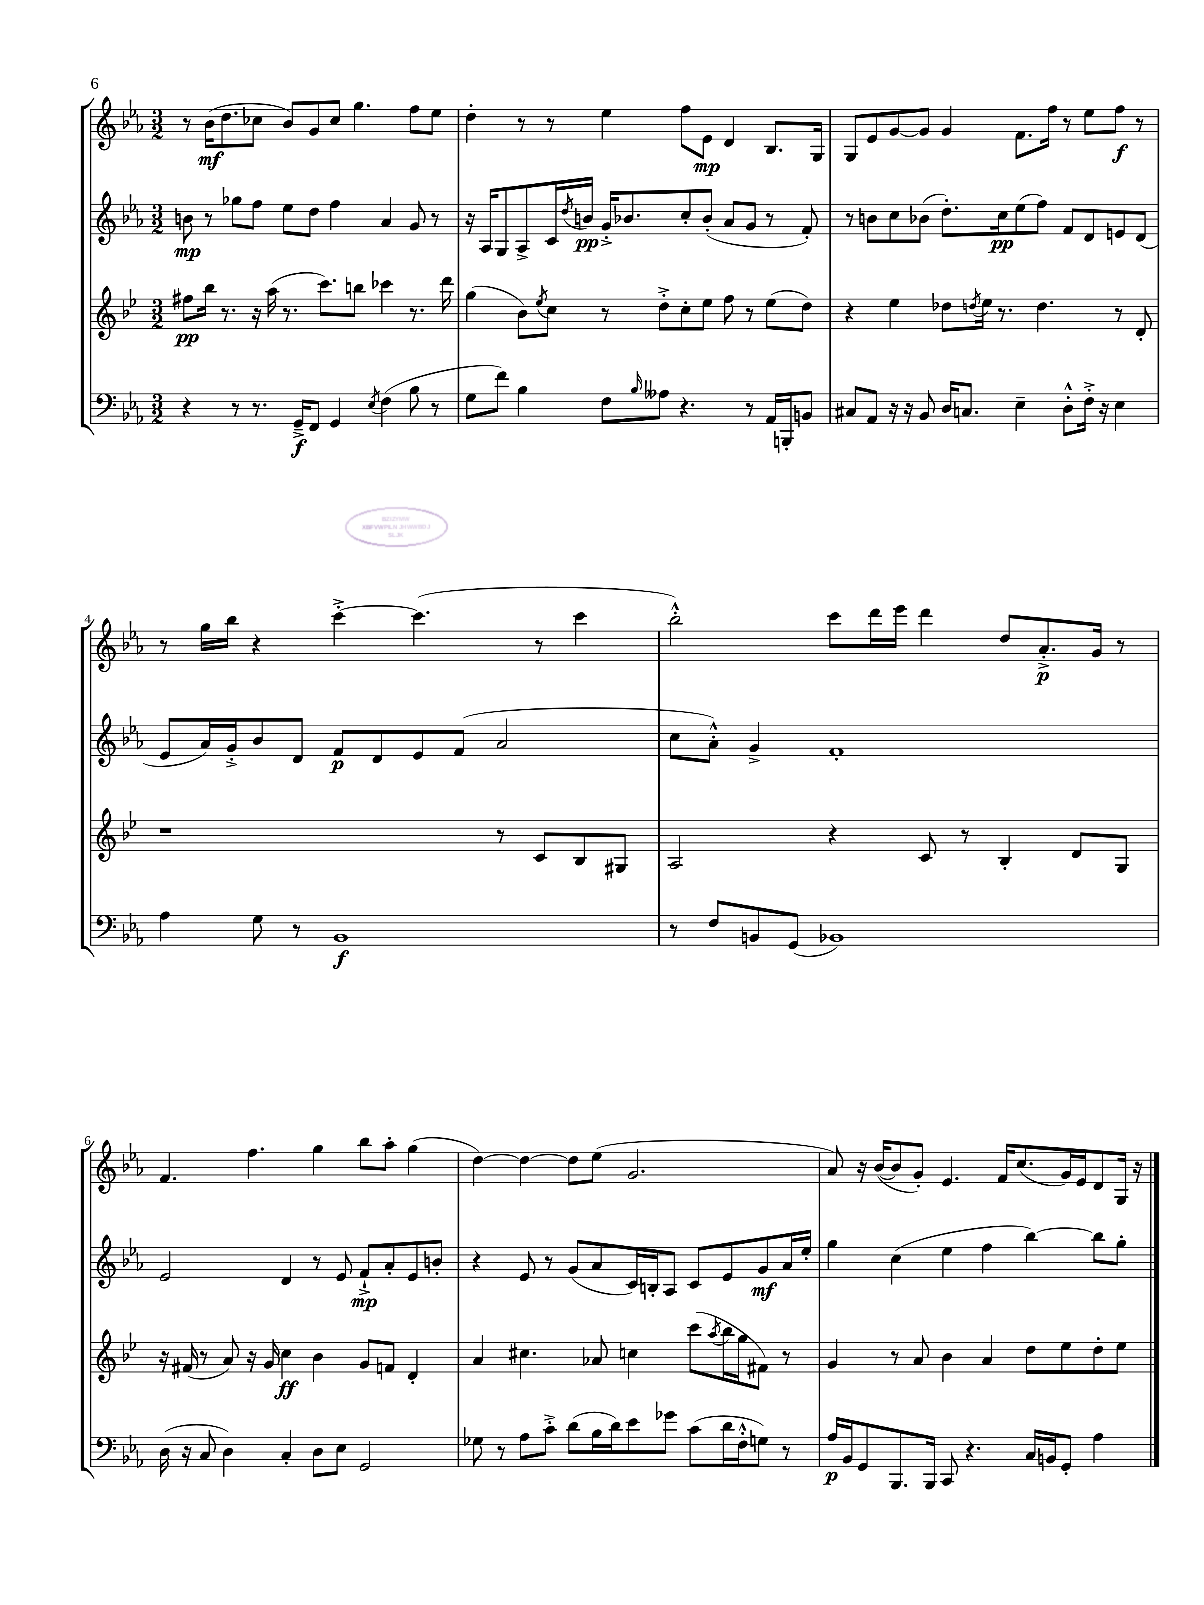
<<
\new StaffGroup <<
\new Staff = "s0" {
    \clef treble \key ees \major \numericTimeSignature \time 3/2
    r8 bes'16\mf( d''8. ces''8 bes'8) g'8 ces''8 g''4. f''8 ees''8 |
    d''4-. r8 r8 ees''4 f''8 ees'8\mp d'4 bes8. g16 |
    g8 ees'8 g'8~ g'8 g'4 f'8. f''16 r8 ees''8 f''8\f r8 |
    r8 g''16 bes''16 r4 c'''4~-.-> c'''4.( r8 c'''4 |
    bes''2-.-^) c'''8 d'''16 ees'''16 d'''4 d''8 aes'8.-.->\p g'16 r8 |
    f'4. f''4. g''4 bes''8 aes''8-. g''4( |
    d''4~) d''4~ d''8 ees''8( g'2. |
    aes'8) r16 bes'16~( bes'8 g'8-.) ees'4. f'16 c''8.( g'16) ees'16 d'8 g16 r16 \bar "|." |
}
\new Staff = "s1" {
    \clef treble \key ees \major \numericTimeSignature \time 3/2
    b'8\mp r8 ges''8 f''8 ees''8 d''8 f''4 aes'4 g'8 r8 |
    r16 aes16 g8 aes8-> c'16 \acciaccatura { d''8 } b'16\pp g'16-.-> bes'8. c''8-. bes'8-.( aes'8 g'8 r8 f'8-.) |
    r8 b'8 c''8 bes'8( d''8.-.) c''16\pp ees''8( f''8) f'8 d'8 e'8 d'8( |
    ees'8 aes'16) g'16-.-> bes'8 d'8 f'8\p d'8 ees'8 f'8( aes'2 |
    c''8 aes'8-.-^) g'4-> f'1-. |
    ees'2 d'4 r8 ees'8 f'8-!->\mp aes'8-. ees'8 b'8-. |
    r4 ees'8 r8 g'8( aes'8 c'16) b16-. aes8 c'8 ees'8 g'8\mf aes'16 ees''16-. |
    g''4 c''4( ees''4 f''4 bes''4~) bes''8 g''8-. \bar "|." |
}
\new Staff = "s2" {
    \clef treble \key bes \major \numericTimeSignature \time 3/2
    fis''8\pp bes''16 r8. r16 a''16( r8. c'''8.) b''8 ces'''4 r8. d'''16 |
    g''4( bes'8) \acciaccatura { ees''8 } c''8 r8 d''8-.-> c''8-. ees''8 f''8 r8 ees''8( d''8) |
    r4 ees''4 des''8 \acciaccatura { d''8 } ees''16 r8. d''4. r8 d'8-. |
    r1 r8 c'8 bes8 gis8 |
    a2 r4 c'8 r8 bes4-. d'8 g8 |
    r16 fis'16( r8 a'8) r16 g'16 c''4\ff bes'4 g'8 f'8 d'4-. |
    a'4 cis''4. aes'8 c''4 c'''8( \acciaccatura { a''8 } bes''16 g''16 fis'8) r8 |
    g'4 r8 a'8 bes'4 a'4 d''8 ees''8 d''8-. ees''8 \bar "|." |
}
\new Staff = "s3" {
    \clef bass \key ees \major \numericTimeSignature \time 3/2
    r4 r8 r8. g,16--->\f f,8 g,4 \acciaccatura { ees8 } f4( bes8 r8 |
    g8 f'8) bes4 f8 \grace { bes16 } aeses8 r4. r8 aes,16 b,,16-. b,8 |
    cis8 aes,8 r16 r16 bes,8 d16 c8. ees4-- d8-.-^ f16-.-> r16 ees4 |
    aes4 g8 r8 bes,1\f |
    r8 f8 b,8 g,8( bes,1) |
    d16( r16 c8 d4) c4-. d8 ees8 g,2 |
    ges8 r8 aes8 c'8-.-> d'8( bes16 d'16) ees'8 ges'8 c'8( d'16 f16-.-^ g8) r8 |
    aes16\p bes,16 g,8 bes,,8. bes,,16 c,8 r4. c16 b,16 g,8-. aes4 \bar "|." |
}
>>
>>
